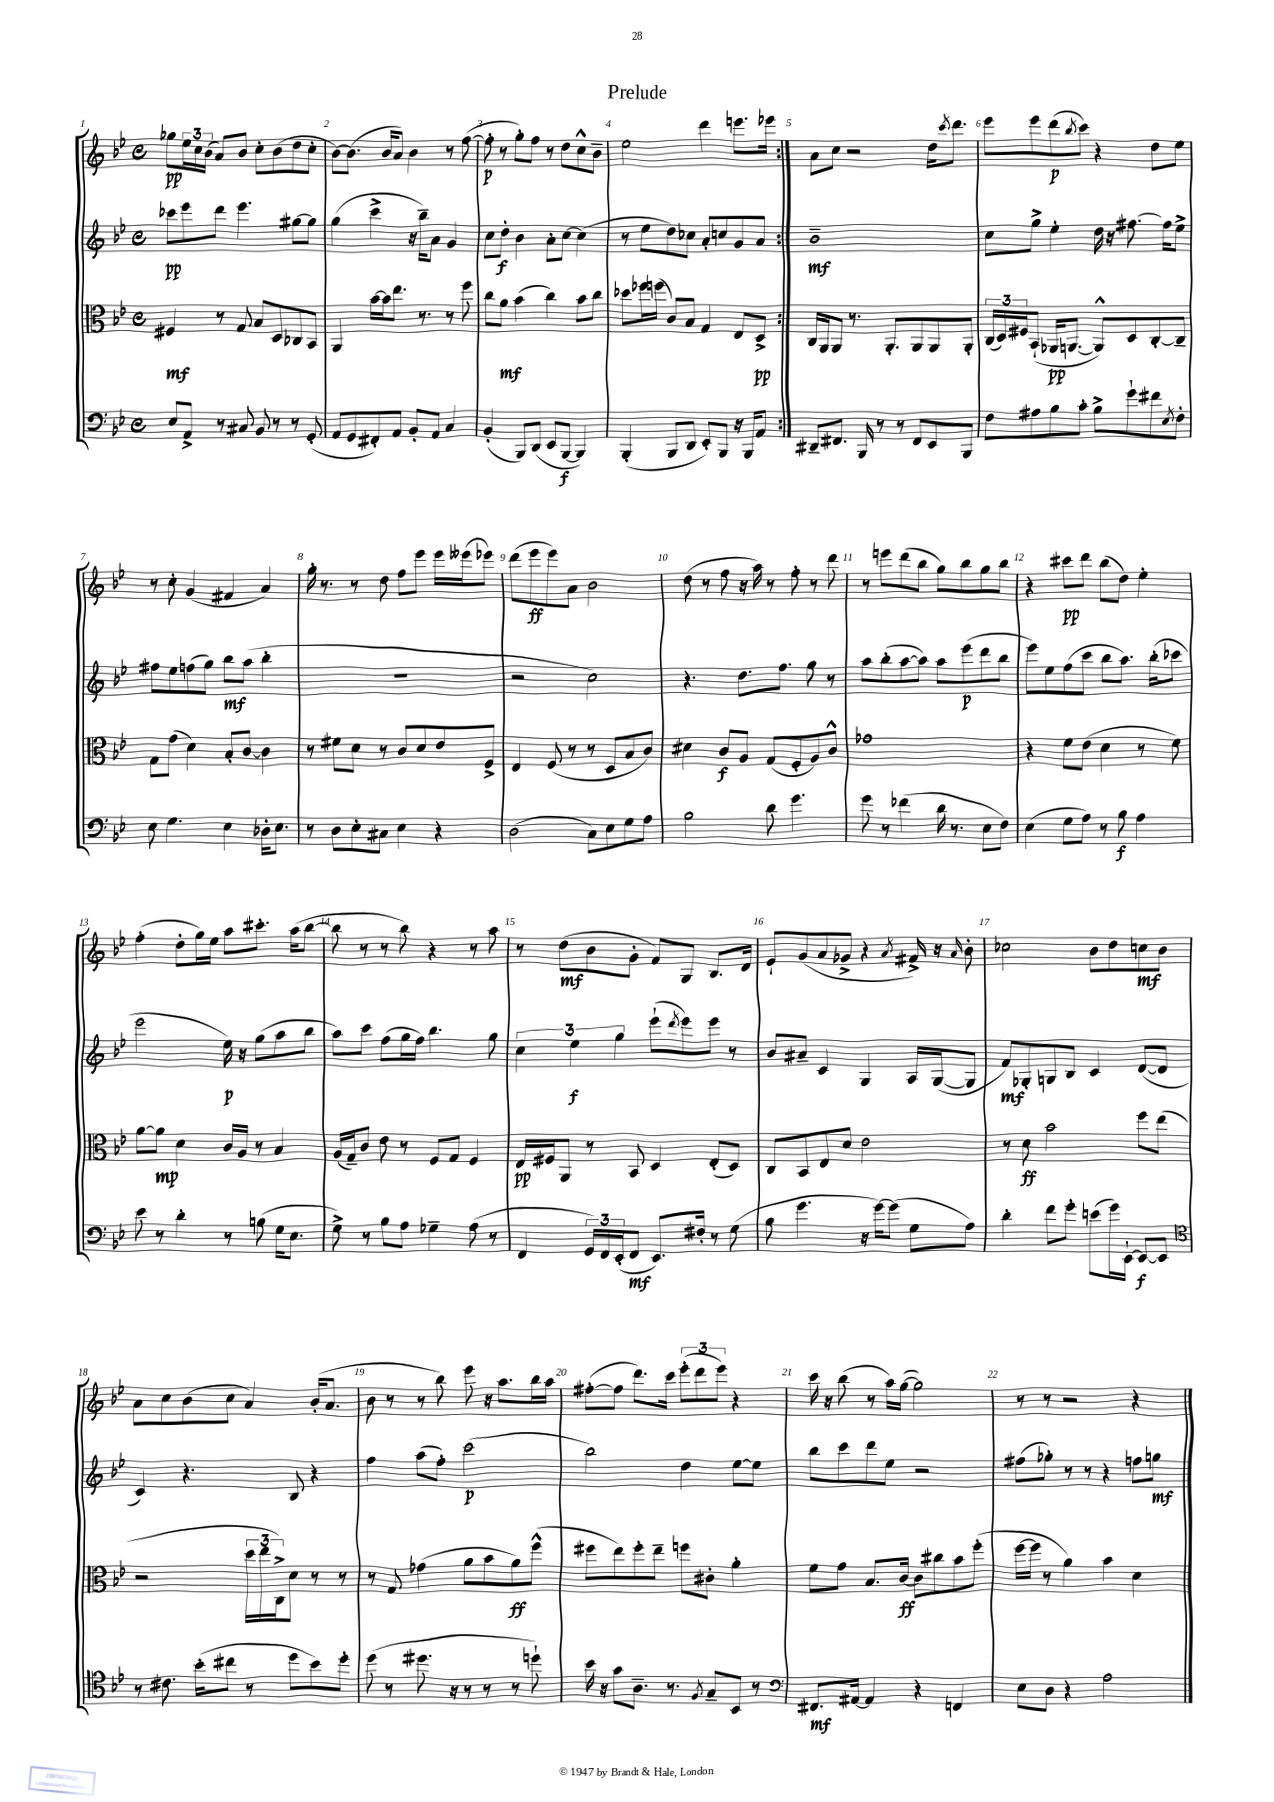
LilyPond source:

\header { title = "Prelude" }
<<
\new StaffGroup <<
\new Staff = "s0" {
    \clef treble \key bes \major \defaultTimeSignature \time 4/4
    \repeat volta 2 { ges''8\pp \tuplet 3/2 { ees''16 c''16 bes'16( } a'8) bes'8 c''8-. bes'8( d''8 c''8-. |
    bes'8~) bes'8.( bes'16 a'8) bes'4 r8 f''8~( |
    f''8-.\p r8 g''8-.) f''8 r8 d''8 c''8-^ bes'8-- |
    ees''2 d'''4 e'''8. ees'''16 | }
    a'8 c''8 r2 d''16 \acciaccatura { c'''8 } d'''8. |
    ees'''8 ees'''8 d'''8\p( \acciaccatura { bes''8 } c'''8) r4 d''8 ees''8 |
    r8 c''8-. g'4( fis'4 a'4) |
    g''16-. r8. r8 d''8 f''8 ees'''8 ees'''16 eeses'''16( ees'''8) |
    d'''8( ees'''8\ff ees'''8) a'8 bes'2 |
    d''8( r8 f''8 r16 a''16) r8 f''8-. r8 d'''8 |
    r8 e'''8 d'''8( bes''8 g''8) bes''8 g''8 bes''8 |
    r4 cis'''8\pp d'''8 bes''8( d''8) ees''4-. |
    f''4-.( d''8-. g''16) ees''16 a''8 cis'''8.-. a''16( bes''8~ |
    bes''8 r8 r8 bes''8) r4 r8 a''8 |
    r8 d''8\mf( bes'8 g'8-. f'8) g8 bes8. d'16 |
    ees'8-! g'8( a'8 ges'8-> r4 \acciaccatura { a'8 } fis'16->) r16 \grace { a'16 } bes'8-. |
    ces''2 bes'8 d''8 c''8\mf bes'8 |
    a'8 c''8 bes'8( c''8 a'4) bes'16-.( a'8. |
    bes'8 r8 r8 bes''8) ees'''8 r16 a''8. bes''16 a''16 |
    fis''8~-.( fis''8 d'''8.) c'''16 \tuplet 3/2 { ees'''8-.( d'''8 ees'''8) } r4 |
    c'''16 r16 bes''8( r8 a''16) g''16~( g''2) |
    r8 r8 r2 r4 \bar "|." |
}
\new Staff = "s1" {
    \clef treble \key bes \major \defaultTimeSignature \time 4/4
    \repeat volta 2 { ces'''8\pp ees'''8 d'''8 ees'''4. gis''8~ gis''8 |
    g''4( c'''4-> r16 bes''16--) a'8 g'4 |
    c''8 d''8-.\f bes'4 a'8-. c''8~ c''4( |
    r8 ees''8 d''8) ces''8 a'8-. c''8 g'8 a'8 | }
    bes'1--\mf |
    c''8 g''8-> ees''4-. d''16 r16 fis''8.~ fis''16 ees''8-> |
    fis''8 ees''8 f''8( g''8) bes''8\mf a''8( bes''4-. |
    R1 |
    r2 c''2) |
    r4. d''8. f''8. g''8 r8 |
    a''8 bes''8-.( a''8~ a''8) a''8 ees'''8\p( d'''8 bes''8 |
    ees'''8) ees''8 f''8( c'''8 bes''8 a''8.) bes''16-.( ces'''8 |
    ees'''2 ees''16\p) r16 g''8( a''8 bes''8 |
    a''8) c'''8 f''8( g''16 f''16) bes''4. g''8 |
    \tuplet 3/2 { c''4 ees''4\f g''4 } ees'''8-!( \acciaccatura { d'''8 } ees'''8) ees'''8 r8 |
    bes'8 ais'8-- c'4 g4 a16 g16~( g8 |
    f'8\mf) ges8-. g8 bes8 c'4 d'8~( d'8 |
    c'4) r4. bes8 r4 |
    f''4 a''8( f''8-.) c'''2\p( |
    bes''2) d''4 ees''8~ ees''8 |
    bes''8 c'''8 d'''8 ees''8 r2 |
    fis''8( ges''8-.) r8 r8 r4 f''8 g''8\mf \bar "|." |
}
\new Staff = "s2" {
    \clef alto \key bes \major \defaultTimeSignature \time 4/4
    \repeat volta 2 { fis4\mf r8 g8 bes8 d8 ces8 bes,8 |
    a,4 bes'16~ bes'16 ees''8. r8. r8 f''8 |
    c''8 a'8\mf bes'4( c''4) bes'8 c''8 |
    des''8 fes''16 f''16( c'8) bes8 g4 ees8 d8->\pp | }
    c16 a,16 a,8 r8. a,8.-. a,8 a,8 a,8-. |
    \tuplet 3/2 { c16( d16) fis16 } bes,8-!( aes,16\pp a,8.~ a,8-^) d8 c8~-. c8-- |
    g8 g'8( d'4) bes8-. c'8~ c'4 |
    r8 fis'8 d'8 r8 c'8 d'8 ees'8 f8-> |
    ees4 f8( r8 r8 d8 bes8 c'8) |
    dis'4 c'8\f a8 g8( f8-. a8) c'8-^ |
    ges'1 |
    r4 f'8 ees'8( d'4 r8 f'8) |
    a'8~ a'8\mp d'4 c'16 a16 r8 bes4 |
    a16( g16--) c'8 ees'8 r8 f8 g8 f4 |
    ees16\pp fis16 a,8 r8 bes,8 d4 ees8-.( d8) |
    c8 bes,8 ees8 d'8 ees'2 |
    r8 d'8\ff bes'2 f''8 ees''8( |
    r2 \tuplet 3/2 { d''16 ees''16 c16->) } d'8 r8 r8 |
    r8 g8 ges'4( a'8 bes'8 a'8\ff) f''8-^( |
    fis''8 ees''8) fis''8-. ees''8-- f''8 cis'8-. a'4-. |
    f'8 g'8 bes8. c'16~\ff c'8 cis''8 bes'8 f''8-.( |
    f''16~ f''16 r8 a'4) bes'4 d'4 \bar "|." |
}
\new Staff = "s3" {
    \clef bass \key bes \major \defaultTimeSignature \time 4/4
    \repeat volta 2 { ees8 a,8-> r8 cis8 bes,8 r8 r8 g,8-.( |
    a,8 g,8 fis,8-.) a,8 bes,8-. a,8 c4 |
    bes,4-.( bes,,8) d,8( ees,8 bes,,8~\f bes,,4) |
    bes,,4-.( bes,,8 d,8 ees,8-.) bes,,8 r16 bes,,16 a,8 | }
    dis,8-- fis,8. bes,,16 r8 r8 fis,8 ees,8 bes,,8 |
    f8 ais8 bes8 c'8-. bes8-> g'8-! fis'8 \acciaccatura { ees8 } f8-. |
    ees8 g4. ees4 des16-. ees8. |
    r8 d8 ees8-. cis8 ees4 r4 |
    d2( c8) ees8 g8 a8 |
    bes2 d'8 g'4. |
    g'8 r8 fes'4( d'16 r8. ees8 f8) |
    ees4( g8 a8) r8 bes8\f a4 |
    ees'8 r8 d'4-. r8 b8( g16 ees8. |
    g8->) r8 bes8 a8 ges4-- a8( r8 |
    f,4 \tuplet 3/2 { g,16) f,16 ees,16-.( } f,8\mf ees,8.) fis16-. r8 g8( |
    bes8 g'4. r16 g'16~) g'8( g8 a8) |
    d'4-. f'8 g'8-. e'8( g'16) ees,16~-! ees,8~\f ees,8 |
    \clef tenor r8 cis'8. bes'16-.( cis''8 r8 d''8 bes'8) d''8-. |
    d''8( r8 dis''8. r16 r8 r8 r8 d''8-!) |
    bes'16 r16 g'8 a8.-- r8. \acciaccatura { f8 } g8-- bes,8 r8 |
    \clef bass fis,8.\mf ais,16~ ais,4 r4 f,4 |
    ees8 d8 r4 a2 \bar "|." |
}
>>
>>
\layout { \context { \Score \override BarNumber.break-visibility = ##(#f #t #t) barNumberVisibility = #all-bar-numbers-visible } }
